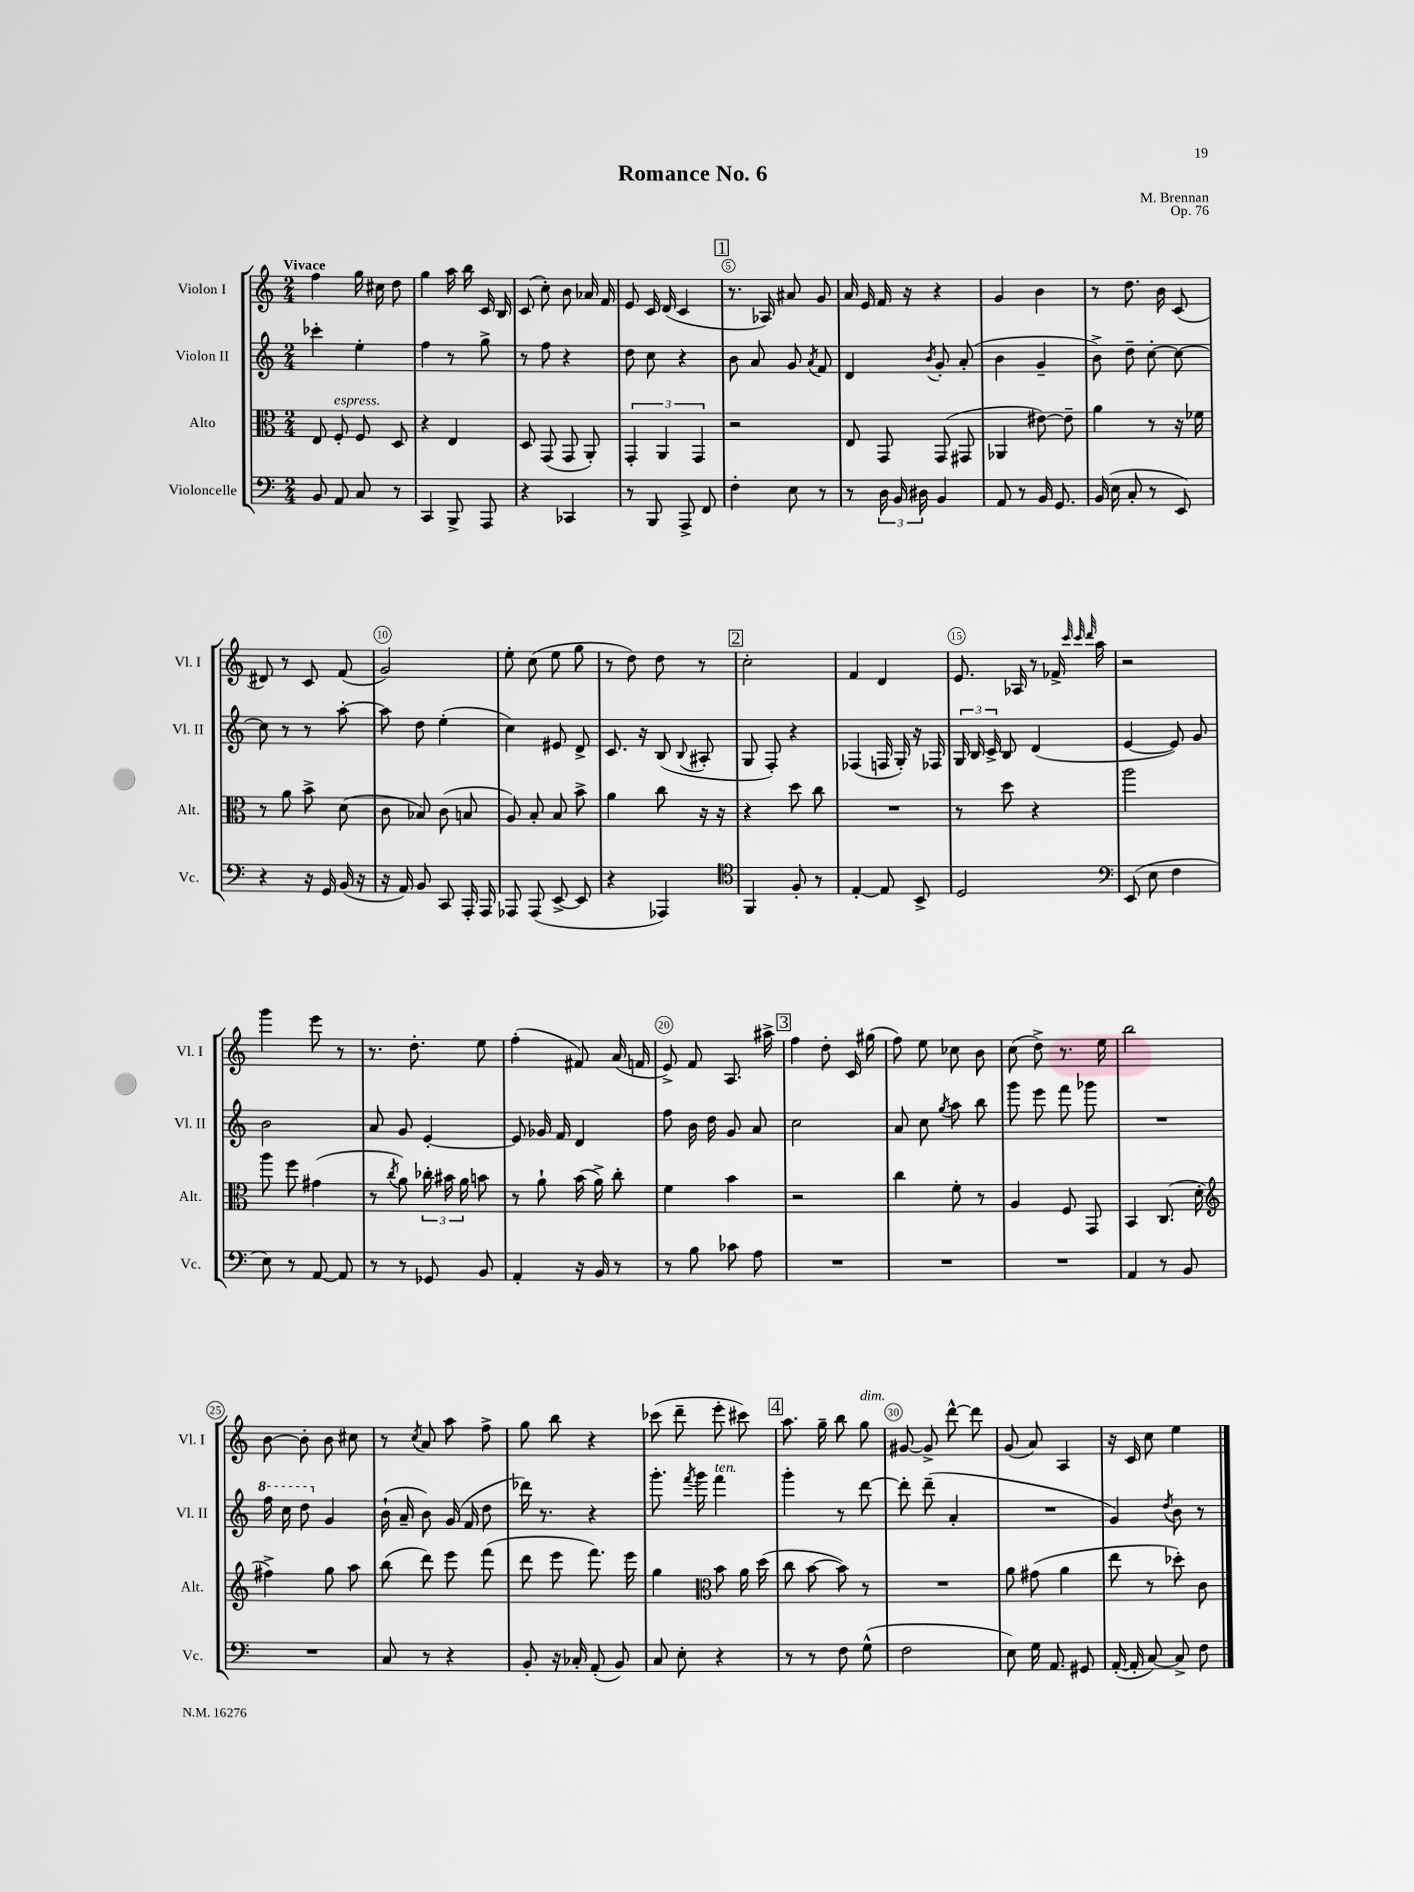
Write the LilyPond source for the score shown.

\header { title = "Romance No. 6" composer = "M. Brennan" opus = "Op. 76" }
<<
\new StaffGroup <<
\new Staff = "s0" \with { instrumentName = "Violon I" shortInstrumentName = "Vl. I" } {
    \clef treble \key c \major \numericTimeSignature \time 2/4 \tempo "Vivace"
    \autoBeamOff f''4 g''16 cis''16 d''8 |
    g''4 a''16 b''16 c'16 b16 |
    c'8( c''8-.) b'8 aes'16 f'16 |
    e'8 c'16 d'16( c'4 |
    \mark \markup { \box "1" } r8. aes16) ais'8 g'8 |
    a'16 e'16 f'16 r16 r4 |
    g'4 b'4 |
    r8 d''8. b'16 c'8( |
    dis'8) r8 c'8 f'8( |
    g'2) |
    e''8-. c''8( e''8 g''8 |
    r8 d''8) d''8 r8 |
    \mark \markup { \box "2" } c''2-. |
    f'4 d'4 |
    e'8. aes16 r8 fes'16-> \grace { c'''32 c'''32 d'''32 } a''16 |
    r2 |
    g'''4 e'''8 r8 |
    r8. d''8.-. e''8 |
    f''4-.( fis'8) a'16( f'16 |
    e'8->) f'8 a8. ais''16-> |
    \mark \markup { \box "3" } f''4 d''8-. c'16 gis''16( |
    f''8) e''8 ces''8 b'8 |
    c''8( d''8->) r8. e''16 |
    b''2 |
    b'8~ b'8-. b'8 cis''8 |
    r8 \acciaccatura { c''8 } a'8 a''8 f''8-> |
    g''8 b''8 r4 |
    ces'''8( d'''8-- e'''8-. cis'''8) |
    \mark \markup { \box "4" } a''8. g''16-- b''8 g''8^\markup { \italic "dim." } |
    gis'8~ gis'8-> d'''8~-^ d'''8 |
    g'8( a'8) a4 |
    r16 c'16 c''8 e''4 \bar "|." |
}
\new Staff = "s1" \with { instrumentName = "Violon II" shortInstrumentName = "Vl. II" } {
    \clef treble \key c \major \numericTimeSignature \time 2/4
    \autoBeamOff ces'''4-. e''4-. |
    f''4 r8 g''8-> |
    r8 f''8 r4 |
    d''8 c''8 r4 |
    \mark \markup { \box "1" } b'8 a'8 g'8 \acciaccatura { a'8 } f'8 |
    d'4 \acciaccatura { b'8 } g'8-. a'8-.( |
    b'4 g'4-- |
    b'8->) d''8-- c''8~-. c''8~ |
    c''8 r8 r8 a''8~-. |
    a''8 d''8 e''4-.( |
    c''4) eis'8 d'8-> |
    c'8. r16 b8( \appoggiatura { b8 } ais8-. |
    \mark \markup { \box "2" } g8 f8-.) r4 |
    fes4( f16 g16-.) r16 fes16 |
    \tuplet 3/2 { g16 b16 c'16-> } b8 d'4( |
    e'4~ e'8) g'8 |
    b'2 |
    a'8 g'8 e'4~-. |
    e'8 ges'16 f'16 d'4 |
    f''8 b'16 d''16 g'8 a'8 |
    \mark \markup { \box "3" } c''2 |
    a'8 c''8 \acciaccatura { g''8 } a''8 b''8 |
    g'''8 e'''8 f'''8 ges'''8 |
    R2 |
    \ottava #1 f'''16 c'''16 d'''8 \ottava #0 g'4 |
    b'16-!( a'16-- b'8) g'16( f'16 d''8 |
    des'''16) r8. r4 |
    g'''8.-. \acciaccatura { f'''8 } g'''16 f'''4^\markup { \italic "ten." } |
    \mark \markup { \box "4" } g'''4-. r8 d'''8~ |
    d'''8-. d'''8--( a'4-. |
    R2 |
    g'4) \acciaccatura { d''8 } b'8 r8 \bar "|." |
}
\new Staff = "s2" \with { instrumentName = "Alto" shortInstrumentName = "Alt." } {
    \clef alto \key c \major \numericTimeSignature \time 2/4
    \autoBeamOff e8 f8-.^\markup { \italic "espress." } f8 d8 |
    r4 e4 |
    d8 g,8( g,8 a,8-.) |
    \tuplet 3/2 { g,4-. a,4 g,4 } |
    \mark \markup { \box "1" } r2 |
    e8 g,8 g,8( gis,8 |
    aes,4 eis'8~) eis'8-- |
    a'4 r8 r16 fes'16 |
    r8 a'8 b'8-> d'8( |
    c'8 bes8) c'8( b8 |
    a8) b8-. b8 b'8-> |
    a'4 c''8 r16 r16 |
    \mark \markup { \box "2" } r4 d''8 c''8 |
    R2 |
    r8 d''8 r4 |
    a''2 |
    a''8 f''8 gis'4( |
    r8 \acciaccatura { c''8 } a'8) \tuplet 3/2 { ces''16-. bis'16 a'16 } b'8 |
    r8 a'8-! b'16( a'16->) c''8-. |
    f'4 b'4 |
    \mark \markup { \box "3" } r2 |
    c''4 f'8-. r8 |
    a4 f8 g,8 |
    b,4 c8.( d'16-. |
    \clef treble fis''4->) g''8 a''8 |
    b''8( d'''8) e'''8 f'''8( |
    d'''8 e'''8 f'''8.) e'''16 |
    g''4 \clef alto b'8 a'16 d''16( |
    \mark \markup { \box "4" } c''8 b'8~ b'8) r8 |
    R2 |
    a'8 gis'8( a'4 |
    e''8 r8 des''8-.) c'8 \bar "|." |
}
\new Staff = "s3" \with { instrumentName = "Violoncelle" shortInstrumentName = "Vc." } {
    \clef bass \key c \major \numericTimeSignature \time 2/4
    \autoBeamOff b,8 a,8 c8 r8 |
    c,4 b,,8-> a,,8 |
    r4 ces,4 |
    r8 b,,8 a,,8-> f,8 |
    \mark \markup { \box "1" } f4-. e8 r8 |
    r8 \tuplet 3/2 { d16 b,16 dis16 } b,4 |
    a,8 r8 b,16 g,8. |
    b,16( e16 c8-. r8 e,8) |
    r4 r16 g,16 b,16( r16 |
    r16 a,16) b,8 c,8 a,,16-. a,,16 |
    aes,,8 aes,,8( e,8~-> e,8 |
    r4 aes,,4) |
    \mark \markup { \box "2" } \clef tenor f,4 f8-. r8 |
    e4~-. e8 b,8-> |
    d2 |
    \clef bass e,8( e8 f4 |
    e8) r8 a,8~ a,8 |
    r8 r8 ges,8 b,8 |
    a,4-. r16 b,16 r8 |
    r8 b8 ces'8 a8 |
    \mark \markup { \box "3" } R2 |
    R2 |
    R2 |
    a,4 r8 b,8 |
    R2 |
    c8 r8 r4 |
    b,8-. r16 ces16-. a,8-.( b,8) |
    c8 e8-. r4 |
    \mark \markup { \box "4" } r8 r8 f8 g8-^( |
    f2 |
    e8) g16 a,8. gis,8 |
    a,16~-.( a,16-. c8~) c8-> f8 \bar "|." |
}
>>
>>
\layout { \context { \Score \override BarNumber.break-visibility = ##(#f #t #t) barNumberVisibility = #(every-nth-bar-number-visible 5) \override BarNumber.stencil = #(make-stencil-circler 0.1 0.3 ly:text-interface::print) } }
